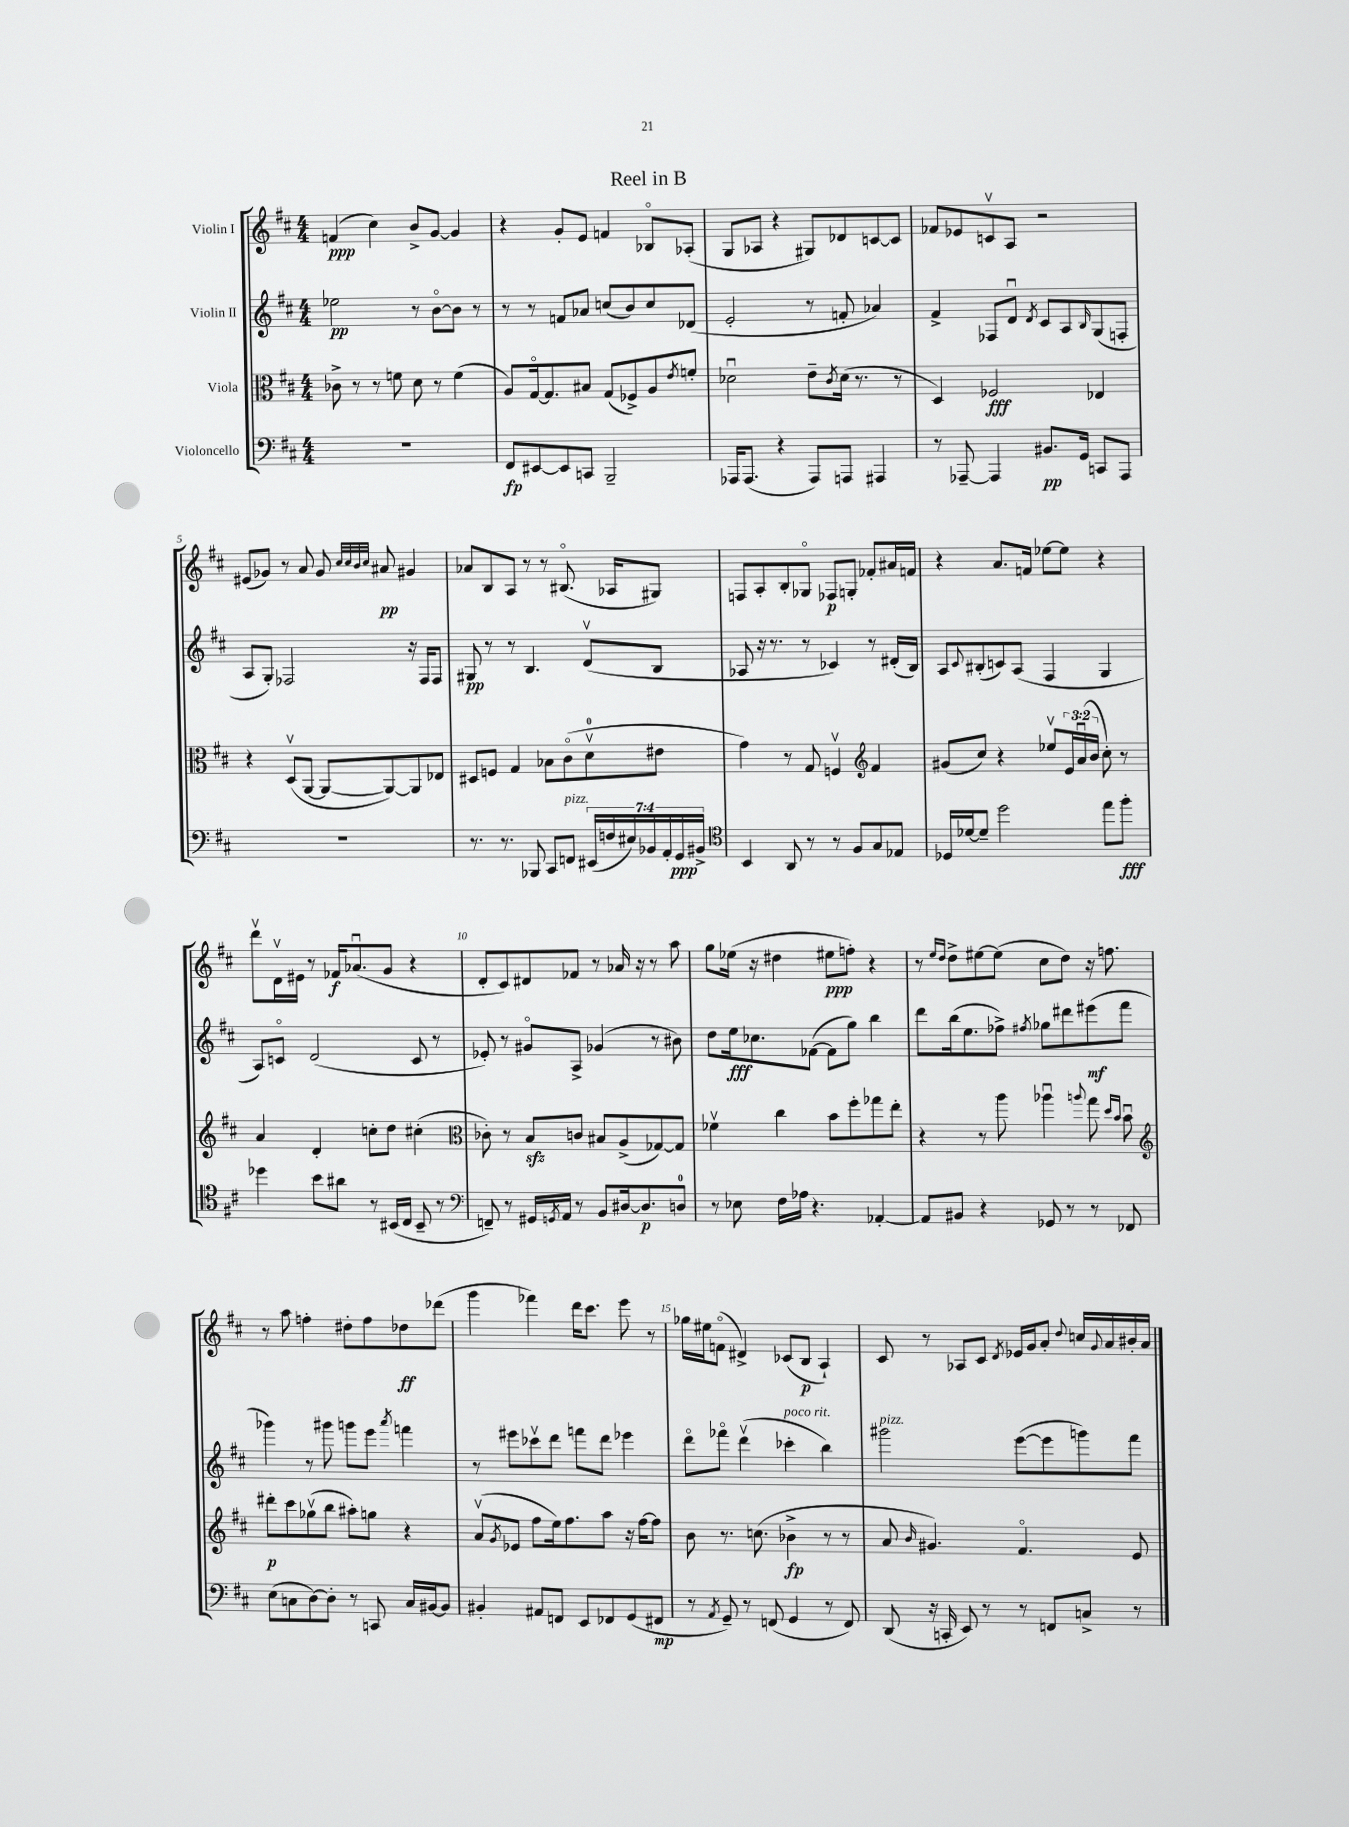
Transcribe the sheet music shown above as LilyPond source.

\header { title = "Reel in B" }
<<
\new StaffGroup <<
\new Staff = "s0" \with { instrumentName = "Violin I" } {
    \clef treble \key d \major \numericTimeSignature \time 4/4
    f'4\ppp( cis''4) b'8-> g'8~ g'4 |
    r4 g'8-. e'8 f'4 bes8\flageolet aes8-.( |
    g8 aes8 r4 gis8) des'8 c'8~ c'8 |
    fes'8 ees'8 c'8\upbow a8 r2 |
    eis'8( ges'8) r8 a'8 ges'8 \grace { cis''32 cis''32 b'32 cis''32 } ais'8\pp gis'4 |
    aes'8 b8 a8 r8 r8 bis8.\flageolet( aes16 gis8) |
    f8 a8-. b8-. ges8\flageolet fes8\p g8-. fes'8-. ais'16 f'16 |
    r4 a'8. f'16 ees''8~ ees''8 r4 |
    d'''8\upbow d'16\upbow eis'16 r8 fes'16\f aes'8.\downbow( g'8 r4 |
    d'8-. cis'8) dis'8 fes'8 r8 aes'16 r16 r8 a''8 |
    g''8 ees''16( r16 dis''4 eis''8\ppp f''8-.) r4 |
    r8 \grace { e''16 d''16 } d''8-> eis''8~ eis''8( cis''8 d''8) r16 f''8. |
    r8 a''8 f''4-. dis''8-. f''8 des''8\ff des'''8( |
    g'''4 fes'''4) d'''16 cis'''8. e'''8 r8 |
    ges''16 eis''16 f'8\flageolet( dis'4->) ces'8( b8\p a4-!) |
    cis'8 r8 aes8 cis'8 \acciaccatura { d'8 } ees'16 g'16 a'8-. \appoggiatura { d''8 } c''16 \appoggiatura { g'8 } a'16 bis'16-. a'16 \bar "|." |
}
\new Staff = "s1" \with { instrumentName = "Violin II" } {
    \clef treble \key d \major \numericTimeSignature \time 4/4
    ees''2\pp r8 b'8~\flageolet b'8 r8 |
    r8 r8 f'8 aes'8 c''8( b'8) c''8 des'8( |
    e'2-. r8 f'8-. aes'4) |
    fis'4-> fes8 d'8\downbow \acciaccatura { d'8 } cis'8 a8 \grace { b16 } g8( f8-. |
    a8 g8-.) fes2 r16 fes16 fes8 |
    gis8\pp r8 r8 b4. d'8\upbow( b8 |
    aes8 r16 r8. r8 ces'4) r8 dis'16-.( b16) |
    a8 \appoggiatura { cis'8 } bis8-.( c'8) a8( fis4 g4 |
    a8) c'8\flageolet d'2( c'8 r8 |
    ees'8-.) r8 gis'8\flageolet a8-> ges'4( r8 bis'8) |
    d''8 e''16\fff ces''8. fes'8~( fes'8 g''8) b''4 |
    d'''8 b''16( e''8. fes''8->) \acciaccatura { fis''8 } ges''8 dis'''8 eis'''8\mf( fis'''8 |
    ges'''4) r8 gis'''8 g'''8 e'''8 \acciaccatura { a'''8 } f'''4 |
    r8 eis'''8 ces'''8\upbow d'''8 f'''8 d'''8 ees'''4 |
    d'''8\flageolet fes'''8\flageolet d'''4\upbow( ces'''4-.^\markup { \italic "poco rit." } b''4) |
    gis'''2^\markup { \italic "pizz." } e'''8~( e'''8 g'''8) fis'''8 \bar "|." |
}
\new Staff = "s2" \with { instrumentName = "Viola" } {
    \clef alto \key d \major \numericTimeSignature \time 4/4 \override Staff.TupletNumber.text = #tuplet-number::calc-fraction-text
    ces'8-> r8 r8 f'8 d'8 r8 f'4( |
    a8) g16~\flageolet g8. bis8 g8( fes8->) a8 \acciaccatura { e'8 } f'8-. |
    des'2\downbow e'8-- \acciaccatura { cis'8 } des'16( r8. r8 |
    d4) fes2\fff ees4 |
    r4 d8\upbow( a,8~ a,8~ a,8~) a,8 ees8 |
    dis8 f8 g4 bes8 cis'8\flageolet( d'8-0\upbow eis'8 |
    g'4) r8 g8 f4\upbow \clef treble fis'4 |
    gis'8( cis''8) r4 ees''8\upbow \tuplet 3/2 { e'16 a'16\downbow( b'16 } cis''8-.) r8 |
    a'4 d'4-. c''8-. d''8 cis''4-.( |
    \clef alto ces'8-.) r8 b8\sfz c'8 bis8 a8->( ges8~) ges8 |
    fes'4\upbow cis''4 b'8 fis''8-. ges''8 e''8-. |
    r4 r8 a''8 aes''4\downbow \appoggiatura { a''8 } g''8 \grace { d''16 b'16 } b'8\downbow |
    \clef treble dis'''8-.\p cis'''8 ges''8\upbow( b''8 ais''8-.) g''8 r4 |
    a'8\upbow( \acciaccatura { g'8 } ees'8 fis''8 e''16) fis''8. a''8 r16 fis''16~ fis''8 |
    b'8 r8. c''8.( bes'4->\fp r8 r8 |
    a'8 \grace { b'16 } gis'4.) fis'4.\flageolet e'8 \bar "|." |
}
\new Staff = "s3" \with { instrumentName = "Violoncello" } {
    \clef bass \key d \major \numericTimeSignature \time 4/4 \override Staff.TupletNumber.text = #tuplet-number::calc-fraction-text
    R1 |
    fis,8\fp eis,8~ eis,8 c,8 b,,2-- |
    aes,,16 aes,,8.( r4 aes,,8) a,,8 ais,,4 |
    r8 aes,,8~-- aes,,4 bis,8.\pp g,16 c,8 aes,,8 |
    R1 |
    r8. r8. bes,,8 cis,8 f,8^\markup { \italic "pizz." } \tuplet 7/4 { eis,16( f16 eis16) bes,16 a,16-. g,16\ppp bis,16-> } |
    \clef tenor b,4 a,8 r8 r8 fis8 g8 ees8 |
    des16 des'16~ des'8-- d''2 e''8 fis''8-.\fff |
    des''4 b'8 ais'8 r8 bis,16( cis16 bis,8-- r8 |
    \clef bass f,8--) r8 gis,16 \acciaccatura { g,8 } a,16 r8 b,8 dis16~ dis8.\p d8-0 |
    r8 ees8 fis16 aes16 r4. aes,4~-. |
    aes,8 bis,8 r4 ges,8 r8 r8 fes,8 |
    e8( c8 d8~) d8-. r8 c,8 c16 bis,16~ bis,8 |
    bis,4-. ais,8 f,8 e,8 fes,8 g,8( fis,8\mp |
    r8 \acciaccatura { a,8 } g,8--) r8 f,8( g,4 r8 f,8) |
    d,8( r16 c,16-. e,8) r8 r8 f,8 c8-> r8 \bar "|." |
}
>>
>>
\layout { \context { \Score \override BarNumber.break-visibility = ##(#f #t #t) barNumberVisibility = #(every-nth-bar-number-visible 5) } }
